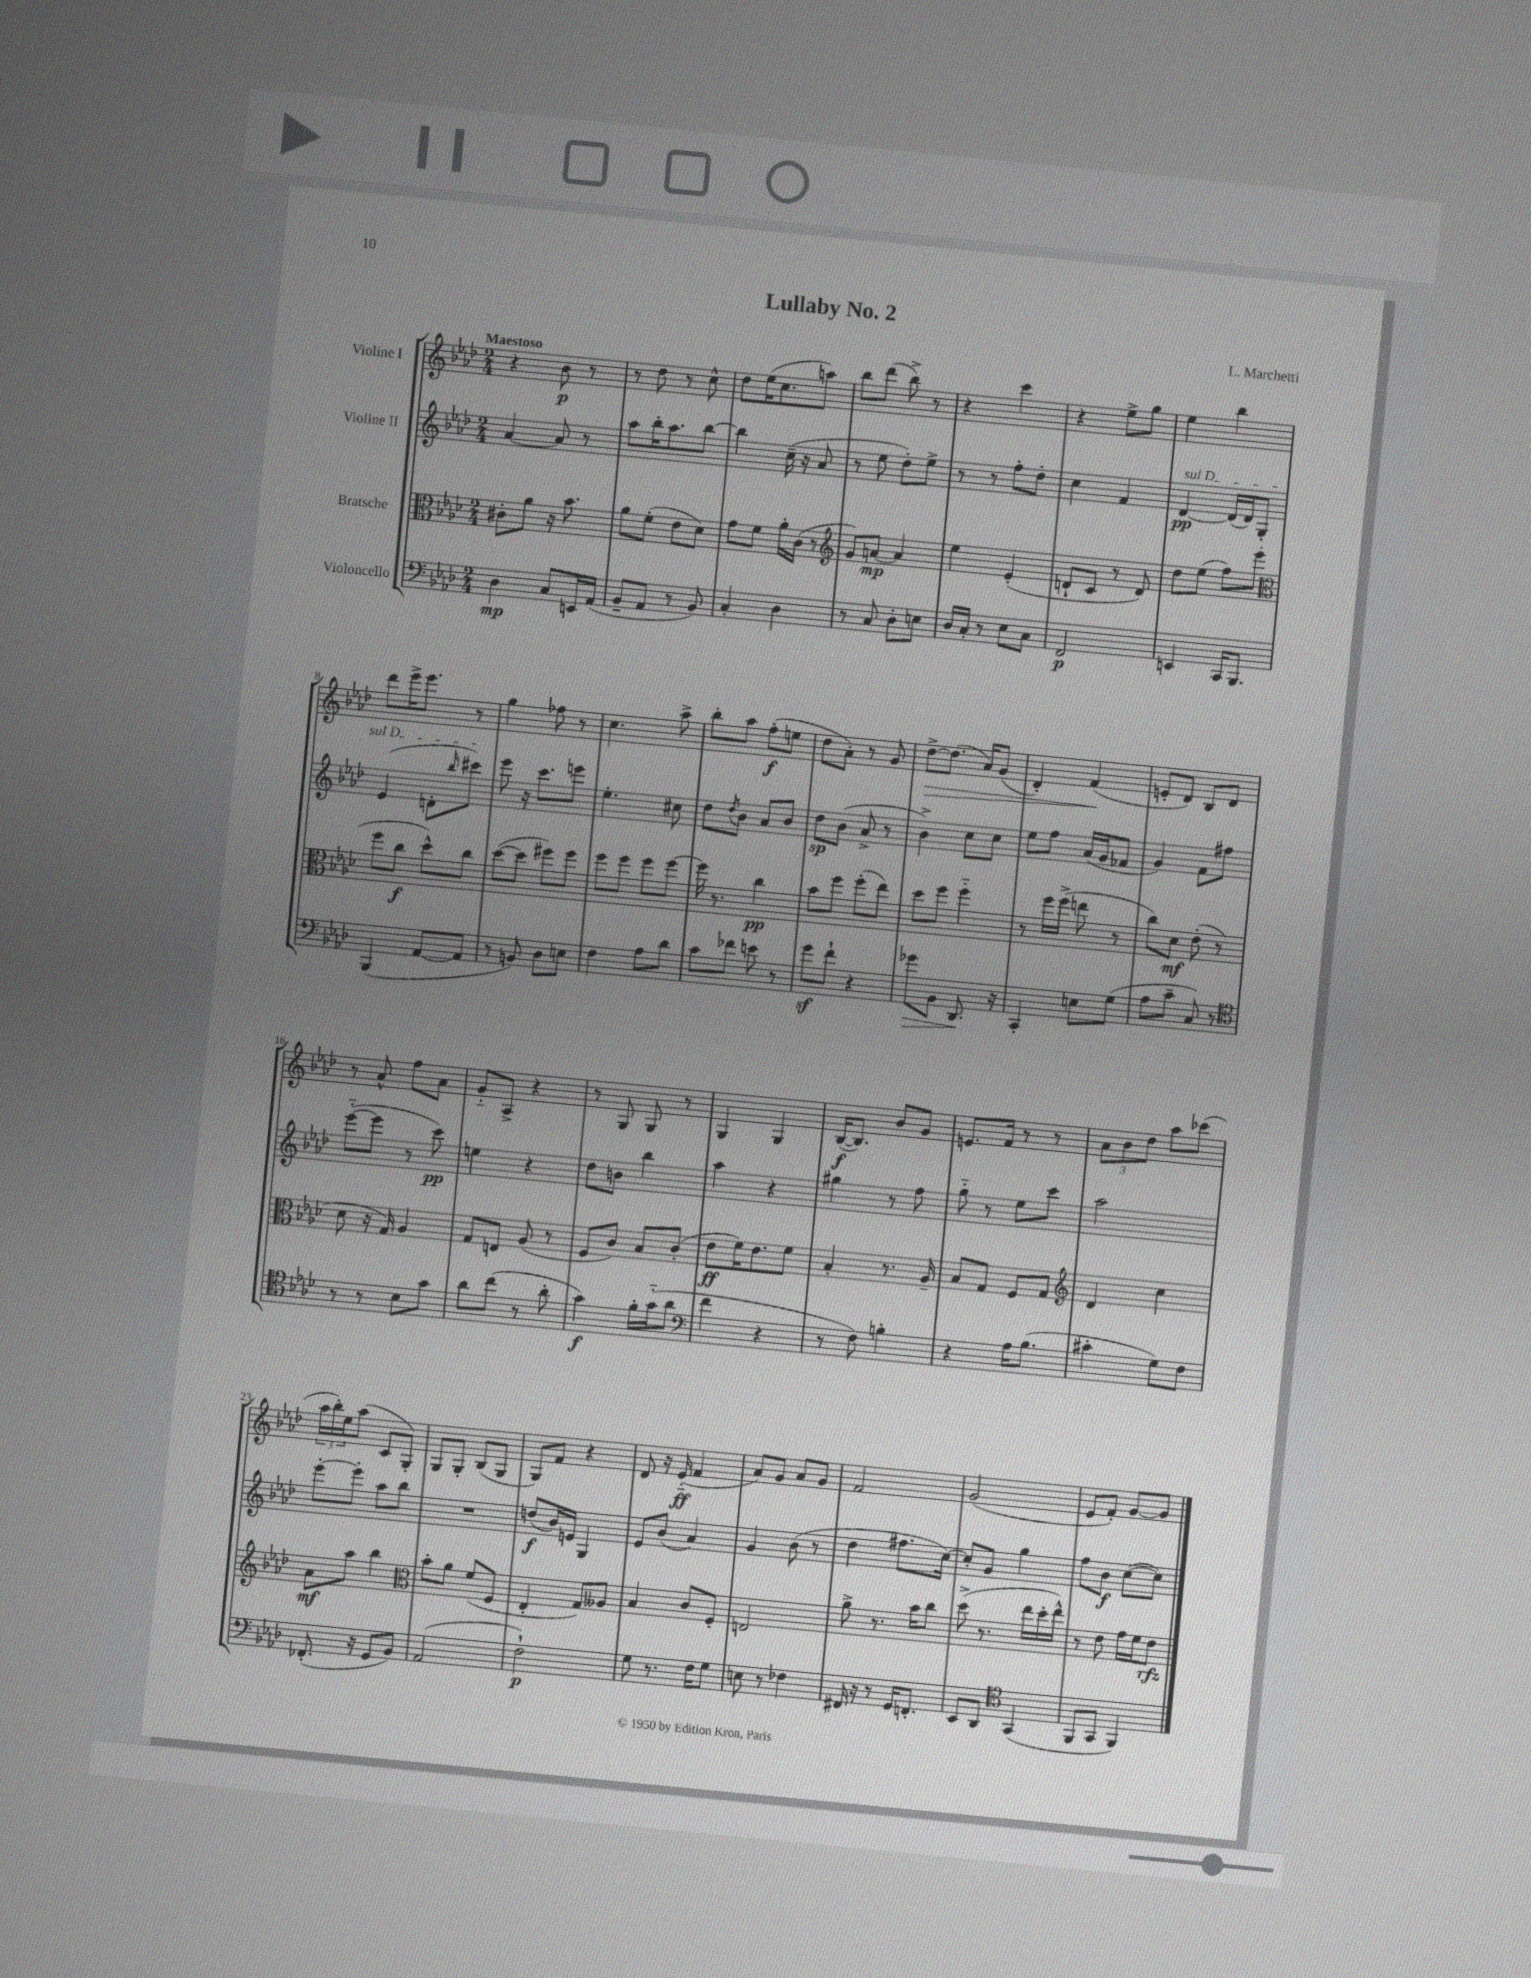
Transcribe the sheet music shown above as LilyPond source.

\header { title = "Lullaby No. 2" composer = "L. Marchetti" }
<<
\new StaffGroup <<
\new Staff = "s0" \with { instrumentName = "Violine I" } {
    \clef treble \key aes \major \numericTimeSignature \time 2/4 \tempo "Maestoso"
    r4 bes'8\p r8 |
    r8 des''8 r8 c''8-^ |
    des''8 ees''16( c''8. a''8) |
    bes''8 des'''8( bes''8->) r8 |
    r4 c'''4 |
    r4 ees''8-> g''8 |
    ees''4 bes''4 |
    des'''8 ees'''16-> ees'''8. r8 |
    g''4 fes''8 r8 |
    c''4. aes''8-> |
    bes''8-. aes''8 f''8-.\f( e''8 |
    des''8 aes'8-.) r8 g'8 |
    des''8~->\> des''8.( aes'16) g'8( |
    des'4-.) f'4\!( |
    e'8-. des'8) bes8 des'8 |
    r8 aes'8-^ f''8 aes'8 |
    g'8-_ aes8-> r4 |
    r8 g8 g8 r8 |
    g4 g4 |
    bes16~\f( bes8.) bes'8 g'8 |
    e'8. f'16 r8 r8 |
    \tuplet 3/2 { aes'8 bes'8 des''8 } aes''8 ces'''8( |
    \tuplet 3/2 { aes''16 bes''16-.) ees''16 } aes''8( c'8 g8-.) |
    g8 g8-. bes8( g8 |
    g8) f'8 r4 |
    des'8 r16 ees'16-_\ff( f'4 |
    aes'8) g'8 aes'8 g'8 |
    f'2 |
    g'2( |
    ees'8 f'8-.) g'8~ g'8 \bar "|." |
}
\new Staff = "s1" \with { instrumentName = "Violine II" } {
    \clef treble \key aes \major \numericTimeSignature \time 2/4
    aes'4~ aes'8 r8 |
    aes''8 bes''16-. aes''8. bes''8~ |
    bes''4 c''16--( r16 aes'8 |
    r8 ees''8 des''8-.) ees''8-> |
    r8 r8 f''8-. des''8-. |
    c''4 f'4 |
    \once \override TextSpanner.bound-details.left.text = \markup { \italic "sul D" } des'4~\pp\startTextSpan des'16( des'16) g8-. |
    ees'4( d'8-. \grace { bes''16 } cis'''8\stopTextSpan) |
    ees'''8 r16 c'''8. e'''8 |
    ees''4.-. cis''8 |
    des''8 \acciaccatura { des''8 } bes'8 aes'8 bes'8 |
    des''8\sp bes'8( aes'8-> r8 |
    bes'4->) c''8 c''8 |
    ees''8 f''8 aes'16( g'16 fes'8 |
    g'4) f'8 fis''8 |
    ees'''8~-_( ees'''8 r8 c'''8\pp) |
    e''4 r4 |
    des''8 b'8 bes''4 |
    aes''4 r4 |
    gis''4 r8 f''8 |
    g''8-_ r8 ees''8 c'''8 |
    aes''2 |
    ees'''8~-. ees'''8-. aes''8 bes''8 |
    R2 |
    d''8\f( bes'16) e'16 g4 |
    ees'8 bes'8( aes'4) |
    g'4 bes'8( r8 |
    des''4 fis''8. c''16~) |
    c''8-. g'8 g''4 |
    f''8 bes'8\f c''8~( c''8) \bar "|." |
}
\new Staff = "s2" \with { instrumentName = "Bratsche" } {
    \clef alto \key aes \major \numericTimeSignature \time 2/4
    cis'8-. aes'8 r16 bes'8. |
    aes'8 f'8-.( ees'8 des'8) |
    g'8 f'8 aes'16-. c'16( r8 |
    \clef treble g'8) a'8~\mp a'4 |
    ees''4 ees'4-.( |
    d'8-! c'8 r8 d'8) |
    des''8 ees''8( f''8) ees'''8( |
    \clef alto f''8 c''8\f des''8-^) c''8 |
    des''8~( des''8 fis''8) fis''8 |
    f''8 f''8 f''8 f''8~ |
    f''16 r8. c''4\pp |
    bes'8 f''8 f''8-.( ees''8) |
    des''8 f''8 f''4-_ |
    r8 f''16 f''16->( e''8 r8 |
    c''8) des'8\mf ees'8-.( r8 |
    des'8 r16 g16) aes4 |
    g8 e8 aes8( r8 |
    f8 c'8) bes8 c'8-.( |
    ees'8\ff f'16) ees'8. f'8 |
    bes4-. r8. aes16-- |
    bes8 g8 f8 g8 |
    \clef treble des'4 c''4 |
    aes'8\mf aes''8 bes''4 |
    \clef alto bes'8-. aes'8 f'8( f8 |
    ees4-. g8) aeses8 |
    bes4 c'8 f8-. |
    e2 |
    aes'8-> r8. bes'16 c''8 |
    des''8->( r8. ees''16 des''16-. ees''16-^) |
    r8 ees'8 g'16 f'16 ees'8\rfz \bar "|." |
}
\new Staff = "s3" \with { instrumentName = "Violoncello" } {
    \clef bass \key aes \major \numericTimeSignature \time 2/4
    des4\mp c8 e,16 aes,16( |
    bes,8-- aes,8 r8 bes,8) |
    c4-. des4 |
    r8 c8 des8-. e8 |
    des16 c16-. r8 ees8 c8 |
    f,2\p |
    e,4 c,16 bes,,8. |
    bes,,4( aes,8~ aes,8 |
    r8 b,8) des8 e8 |
    f4 aes8 des'8 |
    c'8 fes'8 e'8 r8 |
    g'8\sf f'8-! r4 |
    ges'8\> bes,8 des,8.\! r16 |
    c,4-. e8 g8( |
    aes8 c'8-- c8) r8 |
    \clef tenor r8 r8 bes8 g'8 |
    aes'8 c''8( r8 aes'8-. |
    g'4\f) f'16-. g'16-_( aes'8 |
    \clef bass f'4 r4 |
    r8 f8) b4-. |
    r4 aes16 bes8.( |
    cis'4-. g8) f8 |
    fes,8.-.( r16 g,8 bes,8) |
    aes,2( |
    f2-!\p) |
    g8 r8. f16 g8 |
    e8 r8 fes4 |
    fis,16 r16 r8 g,16 f,8.-. |
    ees,8 des,8 \clef tenor g,4( |
    f,8 g,8 f,4) \bar "|." |
}
>>
>>
